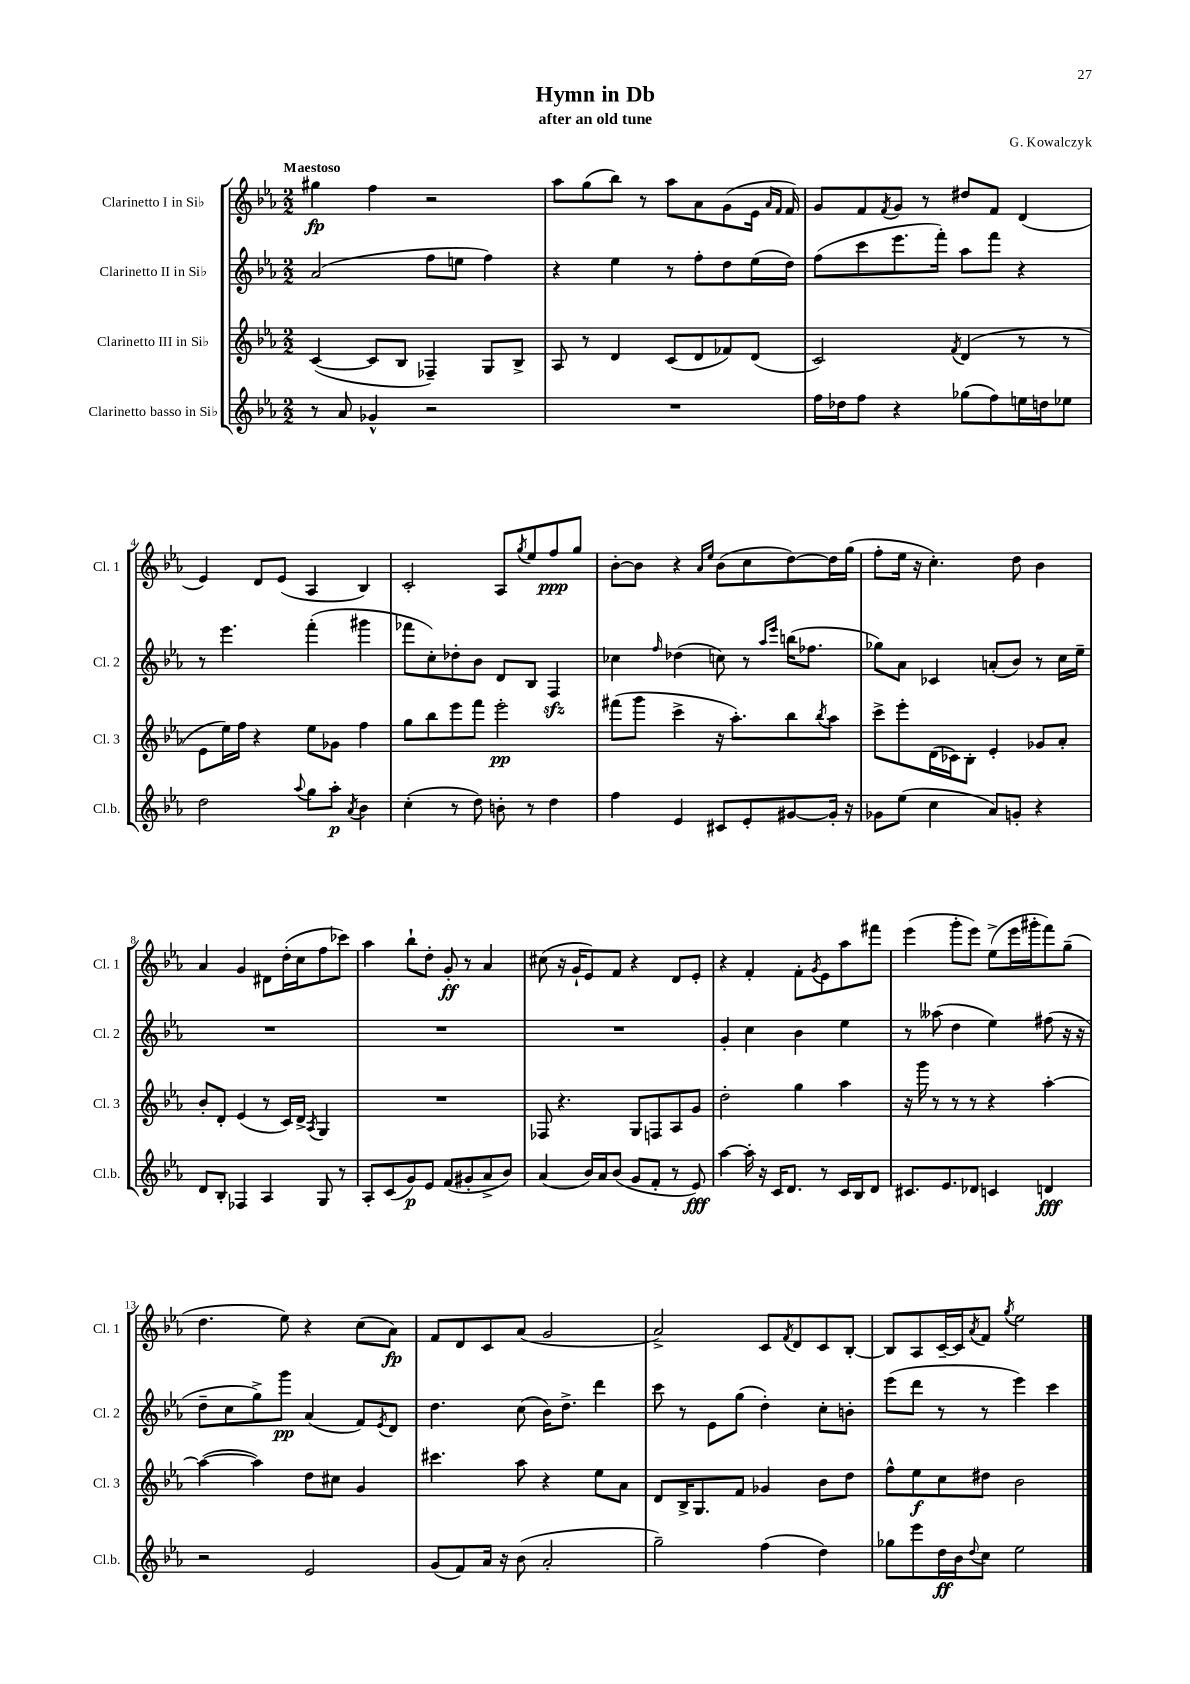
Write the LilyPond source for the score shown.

\header { title = "Hymn in Db" composer = "G. Kowalczyk" subtitle = "after an old tune" }
<<
\new StaffGroup <<
\new Staff = "s0" \with { instrumentName = "Clarinetto I in Sib" shortInstrumentName = "Cl. 1" } {
    \clef treble \key ees \major \numericTimeSignature \time 2/2 \tempo "Maestoso"
    gis''4\fp f''4 r2 |
    aes''8 g''8( bes''8) r8 aes''8 aes'8 g'8( ees'16 \grace { aes'16 f'16 } f'16) |
    g'8 f'8 \acciaccatura { f'8 } g'8 r8 dis''8 f'8 d'4( |
    ees'4) d'8 ees'8( aes4 bes4) |
    c'2-. aes8 \acciaccatura { g''8 } ees''8 f''8\ppp g''8 |
    bes'8~-. bes'8 r4 \grace { aes'16 ees''16 } bes'8( c''8 d''8~) d''16 g''16( |
    f''8-. ees''16 r16 c''4.-.) d''8 bes'4 |
    aes'4 g'4 dis'8 d''16-.( c''16 f''8 ces'''8) |
    aes''4 bes''8-! d''8-. g'8-.\ff r8 aes'4 |
    cis''8( r16 g'16-! ees'8) f'8 r4 d'8 ees'8-. |
    r4 f'4-. f'8-. \acciaccatura { g'8 } ees'8 aes''8 fis'''8 |
    ees'''4( g'''8-. ees'''8) ees''8->( ees'''16 gis'''16-. f'''8) g''8--( |
    d''4. ees''8) r4 c''8( aes'8\fp) |
    f'8 d'8 c'8 aes'8( g'2 |
    aes'2->) c'8 \acciaccatura { f'8 } d'8 c'8 bes8~-. |
    bes8 aes8 c'16~-- c'16 \acciaccatura { aes'8 } f'8 \acciaccatura { g''8 } ees''2 \bar "|." |
}
\new Staff = "s1" \with { instrumentName = "Clarinetto II in Sib" shortInstrumentName = "Cl. 2" } {
    \clef treble \key ees \major \numericTimeSignature \time 2/2
    aes'2( f''8 e''8 f''4) |
    r4 ees''4 r8 f''8-. d''8 ees''16( d''16) |
    f''8( c'''8 ees'''8. f'''16-.) aes''8 f'''8 r4 |
    r8 ees'''4. f'''4-.( gis'''4 |
    fes'''8 c''8-.) des''8-. bes'8 d'8 bes8 f4\sfz |
    ces''4 \grace { f''16 } des''4( c''8) r8 \grace { aes''16 ees'''16 } b''16( fes''8. |
    ges''8) aes'8 ces'4 a'8-.( bes'8) r8 c''16 ees''16-- |
    R1 |
    R1 |
    R1 |
    g'4-. c''4 bes'4 ees''4 |
    r8 aeses''8( d''4 ees''4) fis''8( r16 r16 |
    d''8-- c''8 g''8->) g'''8\pp aes'4( f'8) \acciaccatura { ees'8 } d'8 |
    d''4. c''8( bes'16) d''8.-> d'''4 |
    c'''8 r8 ees'8 g''8( d''4-.) c''8-. b'8-. |
    ees'''8( d'''8 r8 r8 ees'''4) c'''4 \bar "|." |
}
\new Staff = "s2" \with { instrumentName = "Clarinetto III in Sib" shortInstrumentName = "Cl. 3" } {
    \clef treble \key ees \major \numericTimeSignature \time 2/2
    c'4~( c'8 bes8 fes4--) g8 bes8-> |
    aes8 r8 d'4 c'8( d'8 fes'8) d'8( |
    c'2) \acciaccatura { f'8 } d'4( r8 r8 |
    ees'8 ees''16) f''16 r4 ees''8 ges'8 f''4 |
    g''8 bes''8 ees'''8 f'''8 ees'''2-.\pp |
    fis'''8( g'''8 c'''4-> r16 aes''8.-.) bes''8 \acciaccatura { bes''8 } aes''8 |
    c'''8-> ees'''8-. d'16( ces'16) bes8-. ees'4-. ges'8 aes'8-. |
    bes'8-. d'8-. ees'4( r8 c'16) d'16-> \acciaccatura { aes8 } g4 |
    R1 |
    fes8 r4. g8 f8 aes8 g'8 |
    d''2-. g''4 aes''4 |
    r16 g'''16 r8 r8 r8 r4 aes''4~-. |
    aes''4~( aes''4) d''8 cis''8 g'4 |
    cis'''4. aes''8 r4 ees''8 aes'8 |
    d'8 bes16-> g8. f'8 ges'4 bes'8 d''8 |
    f''8-^ ees''8\f c''8 dis''8 bes'2 \bar "|." |
}
\new Staff = "s3" \with { instrumentName = "Clarinetto basso in Sib" shortInstrumentName = "Cl.b." } {
    \clef treble \key ees \major \numericTimeSignature \time 2/2
    r8 aes'8 ges'4-^ r2 |
    R1 |
    f''16 des''16 f''8 r4 ges''8( f''8) e''16 d''16 ees''8 |
    d''2 \appoggiatura { aes''8 } g''8 aes''8-.\p \acciaccatura { aes'8 } bes'4 |
    c''4-.( r8 d''8) b'8-. r8 d''4 |
    f''4 ees'4 cis'8 ees'8-. gis'8~ gis'16-. r16 |
    ges'8 ees''8( c''4 aes'8) g'8-. r4 |
    d'8 bes8-. fes4 aes4 g8 r8 |
    aes8-. c'8( g'8\p) ees'8 f'8( gis'8-. aes'8-> bes'8) |
    aes'4( bes'16) aes'16 bes'8( g'8 f'8-. r8 ees'8\fff) |
    aes''4~ aes''16-. r16 c'16 d'8. r8 c'16 bes16 d'8 |
    cis'8. ees'8. des'8 c'4 d'4\fff |
    r2 ees'2 |
    g'8( f'8) aes'16 r16 bes'8( aes'2-. |
    g''2--) f''4( d''4) |
    ges''8 ees'''8 d''16\ff bes'16 \appoggiatura { d''8 } c''8 ees''2 \bar "|." |
}
>>
>>
